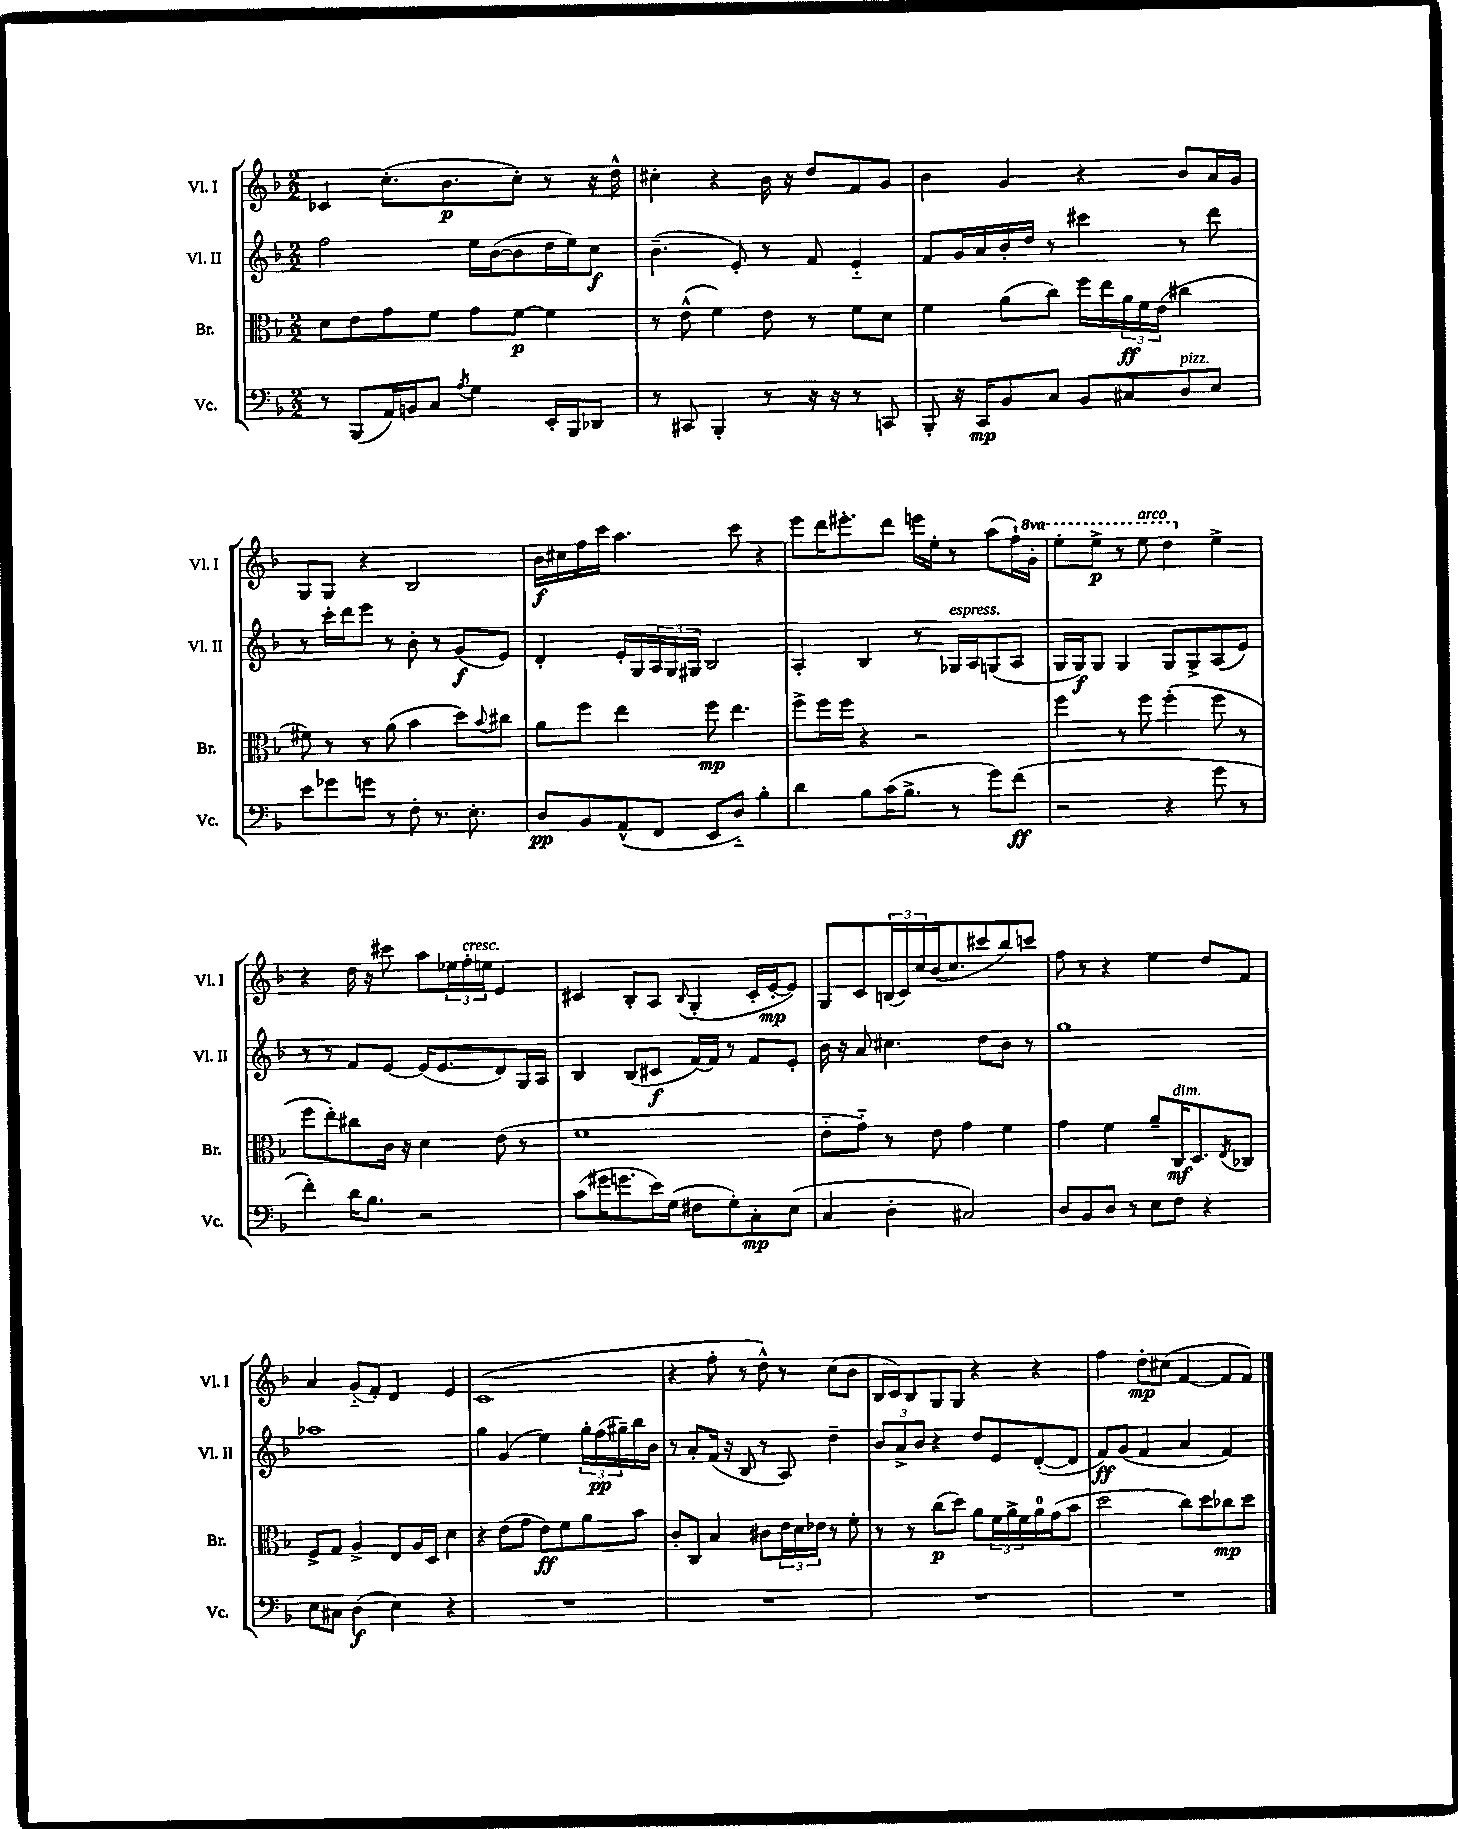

**kern	**kern	**kern	**kern
*staff4	*staff3	*staff2	*staff1
*clefF4	*clefC3	*clefG2	*clefG2
*k[b-]	*k[b-]	*k[b-]	*k[b-]
*M2/2	*M2/2	*M2/2	*M2/2
8r	8d	2ff	4c-
(8BBB-	8e	.	.
16AA)	8g	.	(8.cc'
16BB	.	.	.
8C	8f	.	.
.	.	.	8.b-
8qA	.	.	.
4G	8g	16ee	.
.	.	([16b-	.
.	[8f	8b-]	8cc')
16EE'	4f]	16dd	8r
16BBB-	.	16ee)	.
8DD-	.	8cc	16r
.	.	.	16dd^^
=	=	=	=
8r	8r	(4.b-~	4cc#'
8CC#	(8e^^	.	.
4BBB-'	4f)	.	4r
.	.	8e')	.
8r	8e	8r	16b-
.	.	.	16r
16r	8r	8f	8dd
16r	.	.	.
8r	8f	4e'~	8f
8CC	8d	.	8g
=	=	=	=
8BBB-'	4f	8f	4b-
16r	.	16g	.
16CC	.	16a	.
8BB-	(8a	16b-'	4g
.	.	16dd	.
8C	8cc)	8r	.
8BB-	16ff	4ccc#	4r
.	16ee	.	.
8C#	24a	.	.
.	24f	.	.
.	(24e	.	.
8D	4cc#	8r	8b-
8E	.	8ddd	16a
.	.	.	16g
=	=	=	=
8e	8f#)	8r	8G
8g-	8r	16ccc'	8G
.	.	16ddd	.
8g	8r	8eee	4r
8r	(8a	8r	.
8F'	4b-	8b-'	2B-
8.r	.	8r	.
.	8dd)	(8g	.
8.E'	.	.	.
.	8qqb-	.	.
.	8cc#	8e)	.
=	=	=	=
8D	8a	4d'	16b-
.	.	.	16cc#
8BB-	8ff	.	16ff
.	.	.	16ccc
(8AA^^	4ee	16e'	4.aa
.	.	16G	.
8FF	.	24A	.
.	.	24G	.
.	.	24G#	.
8EE	8ff	2B-	.
8D'~)	4.ee	.	8ccc
4B-'	.	.	4r
=	=	=	=
4d	8ff^	4A'	8eee
.	16ff	.	16ddd
.	16ff	.	8.eee#'
8B-	4r	4B-	.
(16c	.	.	8ddd
8.B-^	.	.	.
.	2r	8r	16eee
.	.	.	16ee'
8r	.	16G-	8r
.	.	16A	.
8g)	.	(8G	(8aa
(8f	.	8A	16ff`)
.	.	.	16gg'
=	=	=	=
2r	4ff	16G	8eee'
.	.	16G)	.
.	.	8G	8eee^
.	8r	4G	8r
.	8ff	.	8eee
4r	(4ff'	8G	4ddd
.	.	8G^	.
8g	8ff	(8A	4ee^
8r	8r	8e)	.
=	=	=	=
4f')	8ff	8r	4r
.	8ee')	8r	.
16d	8cc#	8f	16dd
8.B-	.	.	16r
.	16c	[8e	8ccc#
.	16r	.	.
2r	4d	(16e]	8aa
.	.	8.e	.
.	.	.	24ee-
.	.	.	24ff'
.	.	.	24ee
.	(8e	8d)	4e
.	8r	16G	.
.	.	16A	.
=	=	=	=
(8c	1f	4B-	4c#
16g#	.	.	.
8.g	.	.	.
.	.	(8B-	8B-'
16e)	.	8c#	8A
(16G	.	.	.
.	.	.	8qqB-
8F#	.	[16f)	(4G'
.	.	16f]	.
8G')	.	8r	.
8C'	.	8f	16c#'
.	.	.	[16e'
(8E	.	8e'	8e])
=	=	=	=
4C	8e'~	16b-	8G
.	.	16r	.
.	8g'~)	8a	8c
4D'	8r	4.cc#	(24B
.	.	.	24c)
.	.	.	24cc
.	8e	.	(16b-
.	.	.	8.cc
2C#)	4g	.	.
.	.	8dd	8ccc#
.	4f	8b-	8bb-)
.	.	8r	8ccc
=	=	=	=
8D	4g	1gg	8ff
8BB-	.	.	8r
8D	4f	.	4r
8r	.	.	.
8E	8a~	.	4ee
8F	16C	.	.
.	8.D	.	.
4r	.	.	8dd
.	8qE	.	.
.	8C-	.	8f
=	=	=	=
8E	8F^	1aa-	4a
8C#	8G	.	.
(4D	4A^	.	(8g'~
.	.	.	8f')
4E)	8E	.	4d
.	16A	.	.
.	16D	.	.
4r	4d	.	4e
=	=	=	=
1r	4r	4gg	(1c
.	(8e	(4g	.
.	8g	.	.
.	8e)	4ee)	.
.	8f	.	.
.	8a	24gg'	.
.	.	(24ff	.
.	.	24gg#~)	.
.	8b-	16bb-	.
.	.	16b-	.
=	=	=	=
1r	8c'	8r	4r
.	8C	8a'	.
.	4B-	(16f	8ff'
.	.	16r	.
.	.	8B-	8r
.	8c#	8r	8dd^^)
.	24e	8A)	8r
.	24d	.	.
.	24e-	.	.
.	8r	4dd~	(8cc
.	8f'	.	8b-
=	=	=	=
1r	8r	12b-	16B-
.	.	.	16c)
.	.	12a^	.
.	8r	.	8B-
.	.	12b-	.
.	(8cc	4r	8G
.	8dd)	.	8G
.	8a	8dd	4r
.	24f	8e	.
.	24a^	.	.
.	24f	.	.
.	16a	([8d'	4r
.	(16g	.	.
.	8b-	8d]	.
=	=	=	=
1r	2dd	8f)	4ff
.	.	(8g	.
.	.	4f	8dd'
.	.	.	(8cc#
.	8cc)	4a	[4f
.	8dd	.	.
.	8cc-	4f)	8f]
.	8dd	.	8f)
==	==	==	==
*-	*-	*-	*-
